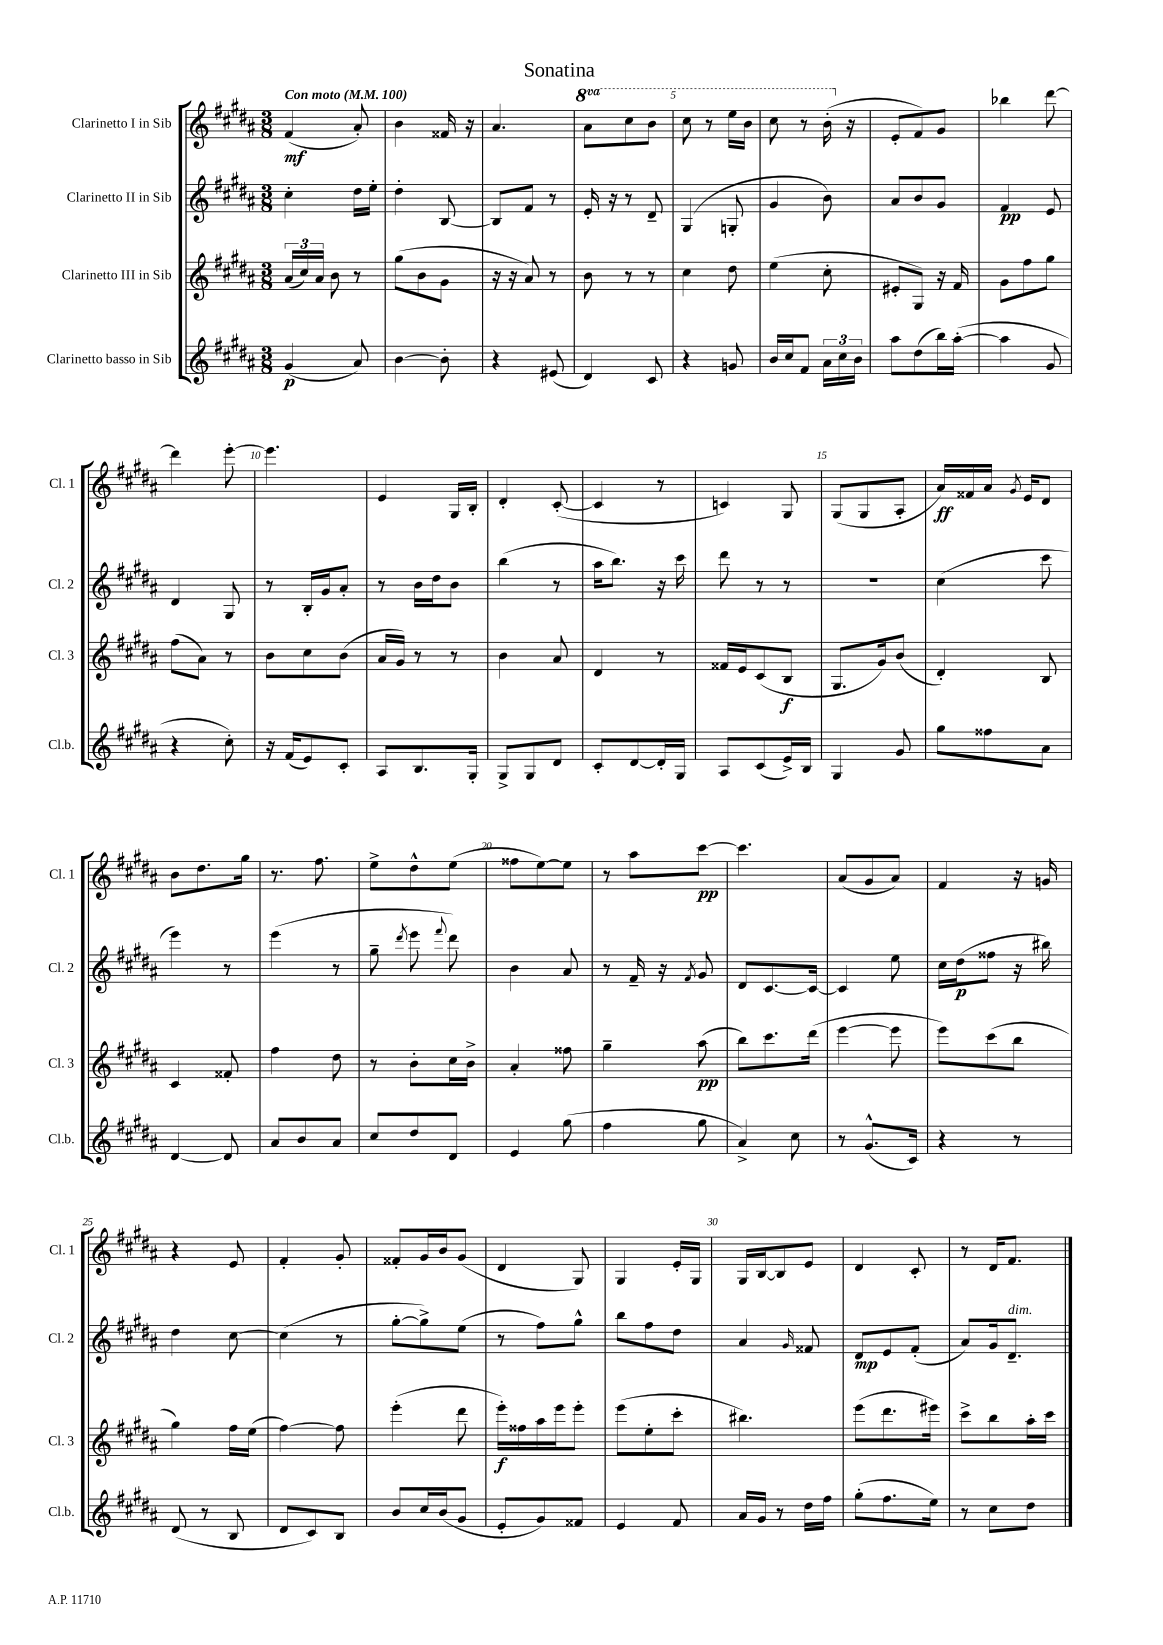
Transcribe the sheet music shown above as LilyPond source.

\header { title = "Sonatina" }
<<
\new StaffGroup <<
\new Staff = "s0" \with { instrumentName = "Clarinetto I in Sib" shortInstrumentName = "Cl. 1" } {
    \clef treble \key b \major \numericTimeSignature \time 3/8 \set Staff.ottavationMarkups = #ottavation-simple-ordinals \tempo "Con moto" 4 = 100
    \autoBeamOff fis'4\mf( ais'8-.) |
    b'4 fisis'16 r16 |
    ais'4. |
    \ottava #1 ais''8[ cis'''8 b''8] |
    cis'''8 r8 e'''16[ b''16] |
    cis'''8 r8 b''16-.( \ottava #0 r16 |
    e'8[-. fis'8) gis'8] |
    bes''4 dis'''8~ |
    dis'''4 e'''8~-. |
    e'''4. |
    e'4 gis16[ b16]-. |
    dis'4-. cis'8~-.( |
    cis'4 r8 |
    c'4) gis8 |
    gis8[( gis8 ais8]-. |
    ais'16[\ff) fisis'16 ais'16] \acciaccatura { gis'8 } e'16[ dis'8] |
    b'8[ dis''8. gis''16] |
    r8. fis''8. |
    e''8[-> dis''8-^ e''8]( |
    fisis''8[ e''8~) e''8] |
    r8 ais''8[ cis'''8]~\pp |
    cis'''4. |
    ais'8[( gis'8 ais'8]) |
    fis'4 r16 g'16 |
    r4 e'8 |
    fis'4-. gis'8-. |
    fisis'8[-. gis'16 b'16 gis'8]( |
    dis'4 gis8) |
    gis4 e'16[-. gis16] |
    gis16[ b16~ b8 e'8] |
    dis'4 cis'8-. |
    r8 dis'16[ fis'8.] \bar "|." |
}
\new Staff = "s1" \with { instrumentName = "Clarinetto II in Sib" shortInstrumentName = "Cl. 2" } {
    \clef treble \key b \major \numericTimeSignature \time 3/8
    \autoBeamOff cis''4-. dis''16[ e''16]-. |
    dis''4-. b8~ |
    b8[ fis'8] r8 |
    e'16-. r16 r8 dis'8-- |
    gis4( g8-. |
    gis'4 b'8) |
    ais'8[ b'8 gis'8] |
    fis'4\pp e'8 |
    dis'4 gis8 |
    r8 b16[-. gis'16 ais'8]-. |
    r8 b'16[ dis''16 b'8] |
    b''4( r8 |
    ais''16[ b''8.]) r16 cis'''16 |
    dis'''8 r8 r8 |
    R4. |
    cis''4( cis'''8 |
    e'''4) r8 |
    e'''4( r8 |
    gis''8-- \acciaccatura { dis'''8 } e'''8 \appoggiatura { fis'''8 } dis'''8) |
    b'4 ais'8 |
    r8 fis'16-- r16 \acciaccatura { fis'8 } gis'8 |
    dis'8[ cis'8.~ cis'16]~ |
    cis'4 e''8 |
    cis''16[ dis''16\p( fisis''8] r16 bis''16) |
    dis''4 cis''8~ |
    cis''4( r8 |
    gis''8[~-. gis''8->) e''8]( |
    r8 fis''8[) gis''8]-^ |
    b''8[ fis''8 dis''8] |
    ais'4 \grace { gis'16 } fisis'8 |
    dis'8[\mp e'8 fis'8]-.( |
    ais'8[) gis'16 dis'8.]--^\markup { \italic "dim." } \bar "|." |
}
\new Staff = "s2" \with { instrumentName = "Clarinetto III in Sib" shortInstrumentName = "Cl. 3" } {
    \clef treble \key b \major \numericTimeSignature \time 3/8
    \autoBeamOff \tuplet 3/2 { ais'16[( cis''16) ais'16] } b'8 r8 |
    gis''8[( b'8 gis'8] |
    r16 r16 ais'8) r8 |
    b'8 r8 r8 |
    cis''4 dis''8 |
    e''4( cis''8-. |
    eis'8[-. gis8]) r16 fis'16 |
    gis'8[ fis''8 gis''8] |
    fis''8[( ais'8]) r8 |
    b'8[ cis''8 b'8]( |
    ais'16[ gis'16]) r8 r8 |
    b'4 ais'8 |
    dis'4 r8 |
    fisis'16[ e'16 cis'8( b8]\f |
    gis8.[ gis'16) b'8]( |
    dis'4-.) b8 |
    cis'4 fisis'8-. |
    fis''4 dis''8 |
    r8 b'8[-. cis''16 b'16]-> |
    ais'4-. fisis''8 |
    gis''4-- ais''8\pp( |
    b''8[) cis'''8. dis'''16]( |
    e'''4~ e'''8 |
    e'''8[) cis'''8( b''8] |
    gis''4) fis''16[ e''16]( |
    fis''4~) fis''8 |
    e'''4-.( dis'''8 |
    e'''16[-.\f) fisis''16 ais''16 e'''16 e'''8]-. |
    e'''8[( e''8-. cis'''8]-. |
    bis''4.) |
    e'''8[( dis'''8. eis'''16]) |
    cis'''8[-> b''8 ais''16-. cis'''16] \bar "|." |
}
\new Staff = "s3" \with { instrumentName = "Clarinetto basso in Sib" shortInstrumentName = "Cl.b." } {
    \clef treble \key b \major \numericTimeSignature \time 3/8
    \autoBeamOff gis'4\p( ais'8) |
    b'4~ b'8-. |
    r4 eis'8( |
    dis'4) cis'8 |
    r4 g'8 |
    b'16[ cis''16 fis'8] \tuplet 3/2 { ais'16[ cis''16 b'16] } |
    ais''8[ dis''8( b''16) ais''16]~-.( |
    ais''4 gis'8 |
    r4 cis''8-.) |
    r16 fis'16[( e'8) cis'8]-. |
    ais8[ b8. gis16]-. |
    gis8[-> gis8 dis'8] |
    cis'8[-. dis'8~ dis'16-. gis16] |
    ais8[ cis'8( e'16->) b16] |
    gis4 gis'8 |
    gis''8[ fisis''8 ais'8] |
    dis'4~ dis'8 |
    ais'8[ b'8 ais'8] |
    cis''8[ dis''8 dis'8] |
    e'4 gis''8( |
    fis''4 gis''8 |
    ais'4->) cis''8 |
    r8 gis'8.[-^( cis'16]) |
    r4 r8 |
    dis'8( r8 b8 |
    dis'8[ cis'8) b8] |
    b'8[ cis''16 b'16( gis'8] |
    e'8[-. gis'8) fisis'8] |
    e'4 fis'8 |
    ais'16[ gis'16] r8 dis''16[ fis''16] |
    gis''8[-.( fis''8. e''16]) |
    r8 cis''8[ dis''8] \bar "|." |
}
>>
>>
\layout { \context { \Score \override BarNumber.break-visibility = ##(#f #t #t) barNumberVisibility = #(every-nth-bar-number-visible 5) } }
